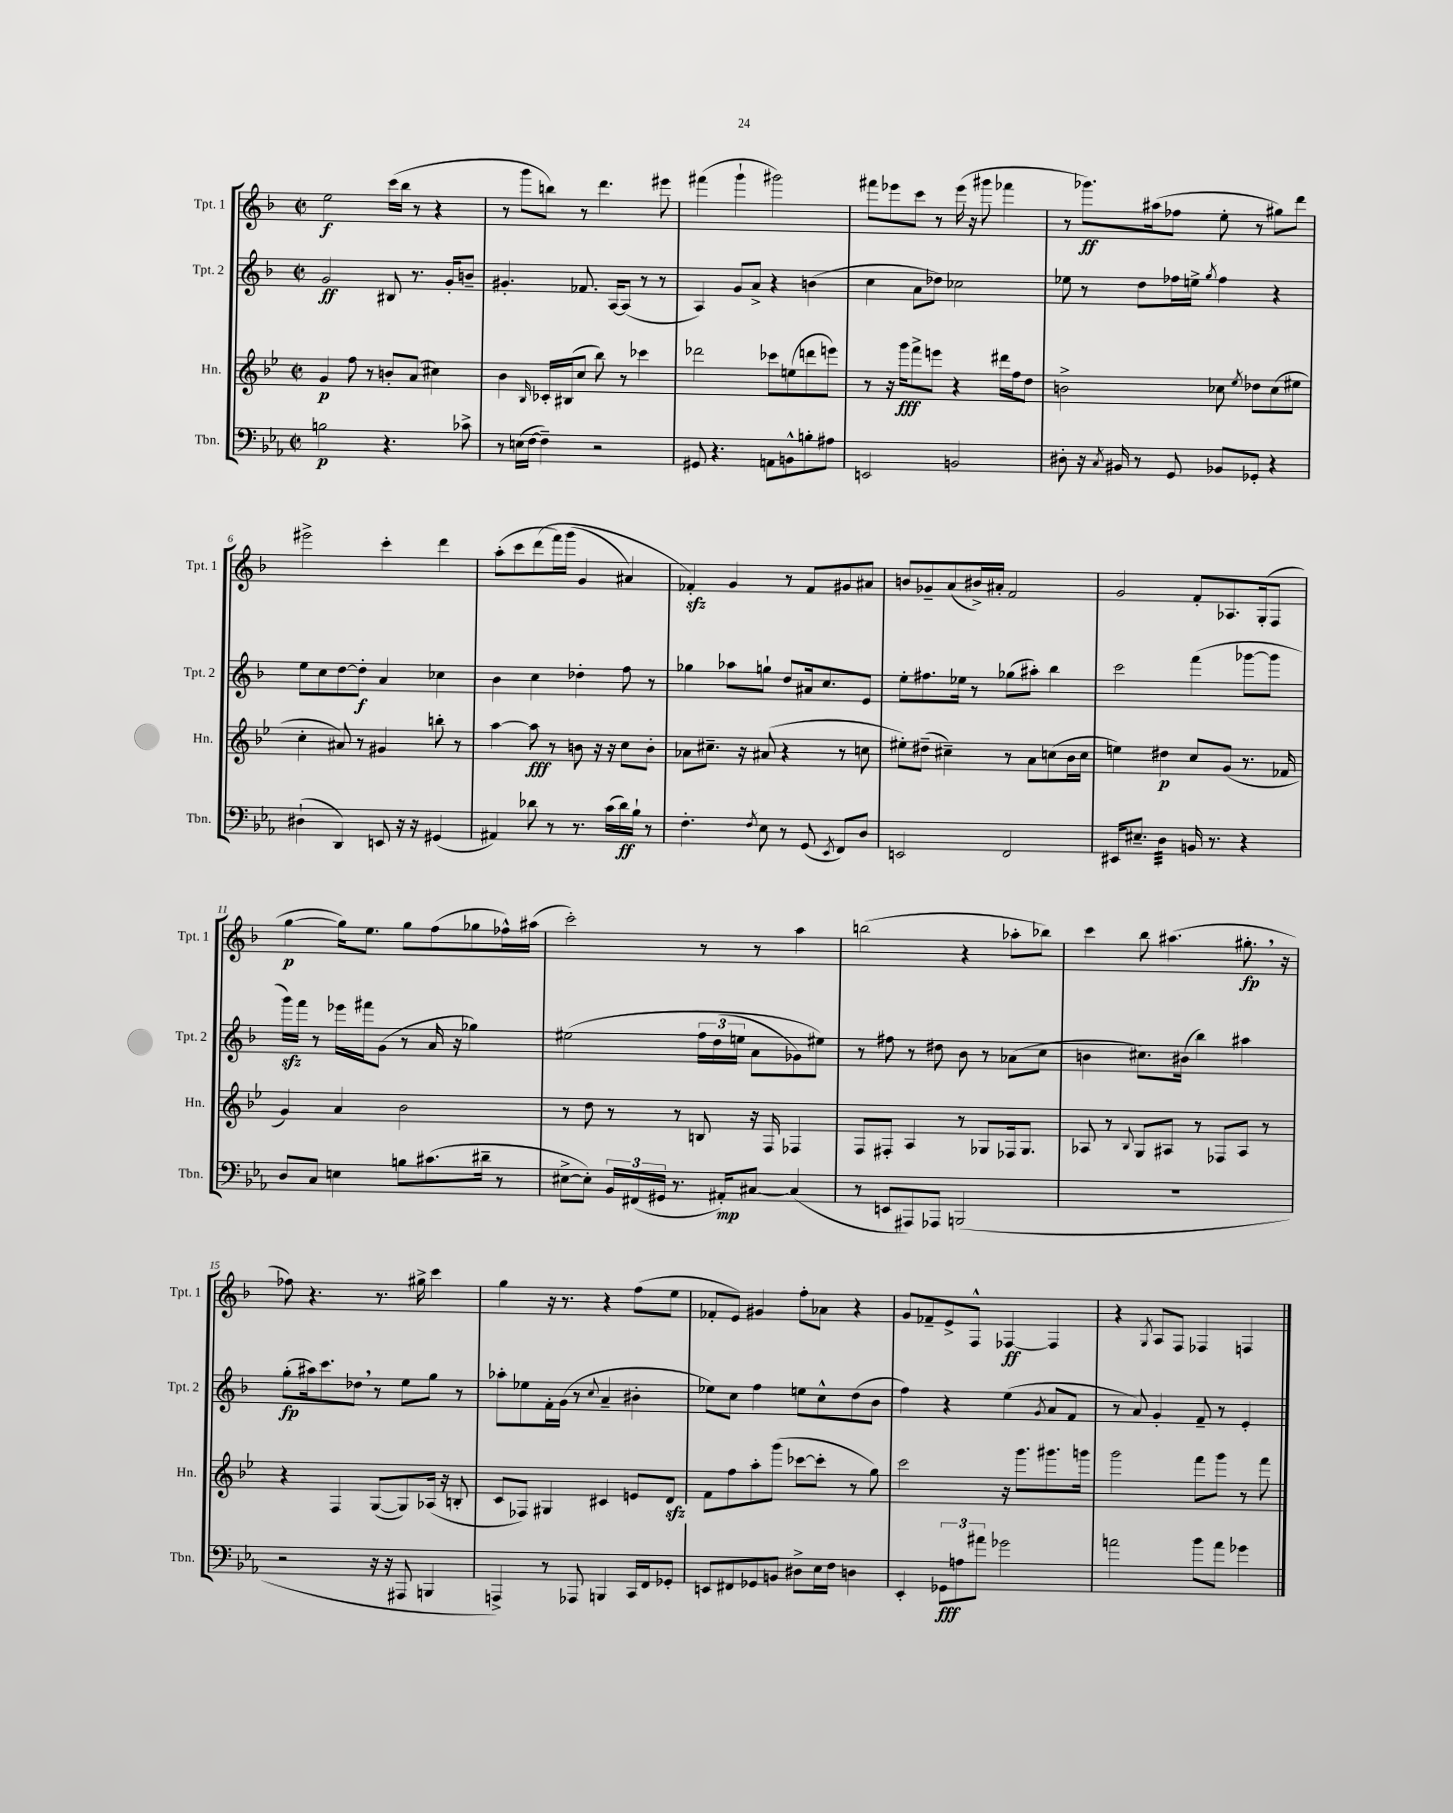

**kern	**dynam	**kern	**dynam	**kern	**dynam	**kern	**dynam
*part4	*part4	*part3	*part3	*part2	*part2	*part1	*part1
*staff4	*staff4	*staff3	*staff3	*staff2	*staff2	*staff1	*staff1
*I"Tbn.	*	*I"Hn.	*	*I"Tpt. 2	*	*I"Tpt. 1	*
*I'Tbn.	*	*I'Hn.	*	*I'Tpt. 2	*	*I'Tpt. 1	*
*clefF4	*	*clefG2	*	*clefG2	*	*clefG2	*
*k[b-e-a-]	*	*k[b-e-]	*	*k[b-]	*	*k[b-]	*
*M2/2	*	*M2/2	*	*M2/2	*	*M2/2	*
*met(c|)	*	*met(c|)	*	*met(c|)	*	*met(c|)	*
=1	=1	=1	=1	=1	=1	=1	=1
2Bn\	p	4g/	p	2g/	ff	2ee\	f
.	.	8ff\	.	.	.	.	.
.	.	8r	.	.	.	.	.
4.r	.	8bn'/L	.	8B#X/	.	(16ccc\LL	.
.	.	.	.	.	.	16bb-\JJ	.
.	.	(8a/J	.	8.r	.	8r	.
.	.	4cc#X\)	.	.	.	4r	.
.	.	.	.	16g'/KL	.	.	.
8c-X^\	.	.	.	8bn~/J	.	.	.
=2	=2	=2	=2	=2	=2	=2	=2
8r	.	4b-\	.	4.g#X'/	.	8r	.
(16En\LL	.	.	.	.	.	8ggg\L	.
[16F\JJ	.	.	.	.	.	.	.
.	.	16qqB-/	.	.	.	.	.
4F~\])	.	16c-X'/LL	.	.	.	8bbn\J)	.
.	.	(16B#X/J	.	.	.	.	.
.	.	8cc/J	.	8.f-X/	.	8r	.
2r	.	8bb-\)	.	.	.	4.ddd\	.
.	.	.	.	[16A/KL	.	.	.
.	.	8r	.	(8A/J]	.	.	.
.	.	4ccc-X\	.	8r	.	.	.
.	.	.	.	8r	.	8eee#X\	.
=3	=3	=3	=3	=3	=3	=3	=3
8GG#X/	.	2ddd-X\	.	4A/)	.	(4fff#X\	.
4.r	.	.	.	.	.	.	.
.	.	.	.	8g/L	.	4ggg`\	.
.	.	.	.	8a^/J	.	.	.
8AAn\L	.	8ccc-X\L	.	4r	.	2ggg#X\)	.
8BBn^^\	.	(8een\	.	.	.	.	.
8Bn'\	.	8dddn\	.	(4bn\	.	.	.
8A#X\J	.	8eeen\J)	.	.	.	.	.
=4	=4	=4	=4	=4	=4	=4	=4
2EEn/	.	8r	.	4cc\	.	8fff#X\L	.
.	.	16r	.	.	.	8eee-X\	.
.	.	16ggg\KL	fff	.	.	.	.
.	.	8fff^\	.	8a\L	.	8ccc\J	.
.	.	8eeen\J	.	8dd-X\J)	.	8r	.
2BBn/	.	4r	.	2cc-X\	.	(16eee-\	.
.	.	.	.	.	.	16r	.
.	.	.	.	.	.	8ggg#X\	.
.	.	16ddd#X\LL	.	.	.	4fff-X\	.
.	.	16ff\J	.	.	.	.	.
.	.	8dd\J	.	.	.	.	.
=5	=5	=5	=5	=5	=5	=5	=5
8D#X'\	.	2bn^\	.	8ee-X\	.	8r	.
16r	.	.	.	8r	.	8.ggg-X\L)	ff
8qC/	.	.	.	.	.	.	.
16BB#X/	.	.	.	.	.	.	.
8r	.	.	.	8dd\L	.	.	.
.	.	.	.	.	.	(16aa#X\k	.
8GG/	.	.	.	16ff-X\L	.	8ff-X\J	.
.	.	.	.	16een^\JJ	.	.	.
.	.	.	.	8qgg/	.	.	.
8BB-X/L	.	8cc-X\	.	4ff-\	.	8ee'\	.
.	.	8qee-/	.	.	.	.	.
8GG-X'/J	.	8dd-X\L	.	.	.	8r	.
4r	.	(8cc-\	.	4r	.	8gg#X\L)	.
.	.	8ee#X\J	.	.	.	8ddd\J	.
!!LO:LB:g=z
=6	=6	=6	=6	=6	=6	=6	=6
(4D#X`\	.	4cc'\	.	8ee\L	.	2eee#X^\	.
.	.	.	.	8cc\	.	.	.
4DD/)	.	8a#X/)	.	[8dd\	.	.	.
.	.	8r	.	8dd'\J]	f	.	.
8EEn/	.	4g#X/	.	4a/	.	4ccc'\	.
16r	.	.	.	.	.	.	.
16r	.	.	.	.	.	.	.
(4GG#X/	.	8bbn'\	.	4cc-X\	.	4ddd\	.
.	.	8r	.	.	.	.	.
=7	=7	=7	=7	=7	=7	=7	=7
4AA#X/)	.	[4aa\	.	4b-\	.	(8aa'\L	.
.	.	.	.	.	.	8ccc\	.
8d-X\	.	8aa\]	fff	4cc\	.	(8ddd\	.
8r	.	8r	.	.	.	16fff\L)	.
.	.	.	.	.	.	(16ggg\JJ	.
8.r	.	8bn\	.	4dd-X'\	.	4g/	.
.	.	16r	.	.	.	.	.
(16c\LL	.	16r	.	.	.	.	.
16d-\)	ff	8cc\L	.	8ff\	.	4a#X/)	.
16B-`\JJ	.	.	.	.	.	.	.
8r	.	8b'\J	.	8r	.	.	.
=8	=8	=8	=8	=8	=8	=8	=8
4.F'\	.	8a-X\L	.	4gg-X\	.	4f-Xzz'/)	.
.	.	8.cc#X~\J	.	.	.	.	.
.	.	.	.	8aa-X\L	.	4g/	.
.	.	16r	.	.	.	.	.
8qF/	.	.	.	.	.	.	.
8E-\	.	(8a#X/	.	8ggn`\J	.	.	.
8r	.	4r	.	8dd/L	.	8r	.
(8GG/	.	.	.	16a#X/k	.	8f-/L	.
.	.	.	.	8.cc/	.	.	.
8qEE-/	.	.	.	.	.	.	.
8FF/L)	.	8r	.	.	.	8g#X/	.
8D/J	.	8ccn\	.	8e/J	.	8a#X/J	.
=9	=9	=9	=9	=9	=9	=9	=9
2EEn/	.	8ee#X'\L)	.	8ee'\L	.	8bn/L	.
.	.	(8dd#X~\J	.	8.ff#X\	.	8g-X~/	.
.	.	4cc#X~\)	.	.	.	(8a/	.
.	.	.	.	16ee-X\Jk	.	.	.
.	.	.	.	8r	.	16b#X^/L)	.
.	.	.	.	.	.	16a#X'/JJ	.
2FF/	.	8r	.	(8gg-X\L	.	2f/	.
.	.	8a\L	.	8aa#X'\J)	.	.	.
.	.	(8ccn\	.	4bb-\	.	.	.
.	.	16b-\L	.	.	.	.	.
.	.	16cc\JJ	.	.	.	.	.
=10	=10	=10	=10	=10	=10	=10	=10
16EE#X/KL	.	4een\)	.	2ccc\	.	2g/	.
8.E#X~/J	.	.	.	.	.	.	.
*tremolo	*	*	*	*	*	*	*
32D\LLL	.	4dd#X\	p	.	.	.	.
32D\	.	.	.	.	.	.	.
32D\	.	.	.	.	.	.	.
32D\	.	.	.	.	.	.	.
32D\	.	.	.	.	.	.	.
32D\	.	.	.	.	.	.	.
32D\	.	.	.	.	.	.	.
32D\JJJ	.	.	.	.	.	.	.
*Xtremolo	*	*	*	*	*	*	*
16BBn/	.	8cc/L	.	(4fff\	.	8f'/L	.
8.r	.	.	.	.	.	.	.
.	.	(8g/J	.	.	.	8.A-X/	.
4r	.	8.r	.	[8ggg-X\L	.	.	.
.	.	.	.	.	.	(16G'/k	.
.	.	.	.	8ggg-\J]	.	8F/J	.
.	.	16f-X/	.	.	.	.	.
!!LO:LB:g=z
=11	=11	=11	=11	=11	=11	=11	=11
8D/L	.	4g/)	.	16gggzz\LL)	.	[4gg\	p
.	.	.	.	16fff\JJ	.	.	.
8C/J	.	.	.	8r	.	.	.
4En\	.	4a/	.	16eee-X\LL	.	16gg\KL])	.
.	.	.	.	16fff#X\J	.	8.ee\J	.
.	.	.	.	(8g\J	.	.	.
8Bn\L	.	2b-\	.	8r	.	8gg\L	.
(8.c#X\	.	.	.	16a/	.	(8ff\	.
.	.	.	.	16r	.	.	.
.	.	.	.	4gg-X\)	.	8gg-X\	.
16d#X~\Jk	.	.	.	.	.	.	.
8r	.	.	.	.	.	16ff-X^^\L)	.
.	.	.	.	.	.	(16aa#X\JJ	.
=12	=12	=12	=12	=12	=12	=12	=12
[8E#X^\L	.	8r	.	(2ee#X\	.	2ccc'\)	.
8E#'\J])	.	8dd\	.	.	.	.	.
24BB-/LL	.	8r	.	.	.	.	.
(24FF#X/	.	.	.	.	.	.	.
24GG#X/JJ	.	.	.	.	.	.	.
8.r	.	8r	.	.	.	.	.
.	.	8Bn/	.	24ff\LL	.	8r	.
.	.	.	.	(24dd\	.	.	.
16AA#X'/KL)	mp	.	.	.	.	.	.
.	.	.	.	24een\JJ	.	.	.
[8C#X/J	.	16r	.	8a\L	.	8r	.
.	.	16F/	.	.	.	.	.
(4C#/]	.	4F-X/	.	8g-X\)	.	4aa\	.
.	.	.	.	8ee#X\J)	.	.	.
=13	=13	=13	=13	=13	=13	=13	=13
8r	.	8F/L	.	8r	.	(2bbn\	.
8EEn/L	.	8F#X'/J	.	8ff#X\	.	.	.
8AAA#X/)	.	4A/	.	8r	.	.	.
8AAA-X/J	.	.	.	8dd#X\	.	.	.
(2BBBn/	.	8r	.	8b-\	.	4r	.
.	.	8G-X/L	.	8r	.	.	.
.	.	16F-X/k	.	(8a-X\L	.	8aa-X'\L	.
.	.	8.G-/J	.	.	.	.	.
.	.	.	.	8cc\J	.	8bb-X\J)	.
=14	=14	=14	=14	=14	=14	=14	=14
1r	.	8A-X/	.	4bn\	.	4ccc\	.
.	.	8r	.	.	.	.	.
.	.	8qqB-/	.	.	.	.	.
.	.	8G/L	.	8.cc#X\L)	.	8bb-\	.
.	.	8A#X/J	.	.	.	(4.aa#X\	.
.	.	.	.	(16b#X\Jk	.	.	.
.	.	8r	.	4bb-\)	.	.	.
.	.	8F-X/L	.	.	.	.	.
.	.	8A#/J	.	4aa#X\	.	8.gg#X',\	fp
.	.	8r	.	.	.	.	.
.	.	.	.	.	.	16r	.
!!LO:LB:g=z
=15	=15	=15	=15	=15	=15	=15	=15
2r	.	4r	.	(8gg'\L	fp	8ff-X\)	.
.	.	.	.	16aa#X\k)	.	4.r	.
.	.	.	.	8.ccc\	.	.	.
.	.	4F/	.	.	.	.	.
.	.	.	.	8dd-X,\J	.	.	.
16r	.	([8G/L	.	8r	.	8.r	.
16r	.	.	.	.	.	.	.
8AAA#X/	.	8G/])	.	8ee\L	.	.	.
.	.	.	.	.	.	16gg#X^\	.
4BBBn/	.	(16A-X/Jk	.	8gg\J	.	4ccc\	.
.	.	16r	.	.	.	.	.
.	.	8Bn'/	.	8r	.	.	.
=16	=16	=16	=16	=16	=16	=16	=16
4AAAn^/)	.	8c/L	.	8aa-X'\L	.	4gg\	.
.	.	8F-X/J)	.	8ee-X\	.	.	.
8r	.	4G#X/	.	16f'\L	.	16r	.
.	.	.	.	(16g\JJ	.	8.r	.
8AAA-X/	.	.	.	8r	.	.	.
.	.	.	.	8qqcc/	.	.	.
4BBBn/	.	4c#X/	.	4a~/	.	4r	.
16CC/LL	.	8en/L	.	4b#X'\	.	(8ff\L	.
16FF/J	.	.	.	.	.	.	.
8GG-X'/J	.	8dzz/J	.	.	.	8ee\J	.
=17	=17	=17	=17	=17	=17	=17	=17
8EEn/L	.	8f\L	.	8ee-X\L)	.	8f-X'/L	.
8FF#X/	.	8ff\	.	8cc\J	.	8e/J)	.
8GG-X/	.	8aa'\	.	4ff\	.	4g#X/	.
8BBn/J	.	(8ggg\J	.	.	.	.	.
8D#X^\L	.	[8ccc-X\L	.	8een\L	.	8ff'\L	.
16E-\L	.	8ccc-'\J]	.	8cc^^\	.	8a-X\J	.
16F\JJ	.	.	.	.	.	.	.
4Dn\	.	8r	.	(8dd\	.	4r	.
.	.	8gg\)	.	8b-\J	.	.	.
=18	=18	=18	=18	=18	=18	=18	=18
4EE-'/	.	2ccc\	.	4ff\)	.	8g/L	.
.	.	.	.	.	.	8f-X~/	.
12GG-X\L	fff	.	.	4r	.	8e^/	.
12An\	.	.	.	.	.	.	.
.	.	.	.	.	.	8F^^/J	.
12a#X\J	.	.	.	.	.	.	.
2g-X\	.	16r	.	(4ee\	.	[4F-X/	ff
.	.	8.ggg\L	.	.	.	.	.
.	.	.	.	8qg/	.	.	.
.	.	8.ggg#X\	.	8a/L	.	4F-/]	.
.	.	.	.	8f/J	.	.	.
.	.	16gggn\Jk	.	.	.	.	.
=19	=19	=19	=19	=19	=19	=19	=19
2an\	.	2ggg\	.	8r	.	4r	.
.	.	.	.	8a/)	.	.	.
.	.	.	.	.	.	8qG/	.
.	.	.	.	4g'/	.	8A/L	.
.	.	.	.	.	.	8F/J	.
8b-\L	.	8fff\L	.	8f~/	.	4F-X/	.
8a\J	.	8ggg\J	.	8r	.	.	.
4g-X\	.	8r	.	4e'/	.	4Fn/	.
.	.	8fff\	.	.	.	.	.
==	==	==	==	==	==	==	==
*-	*-	*-	*-	*-	*-	*-	*-
